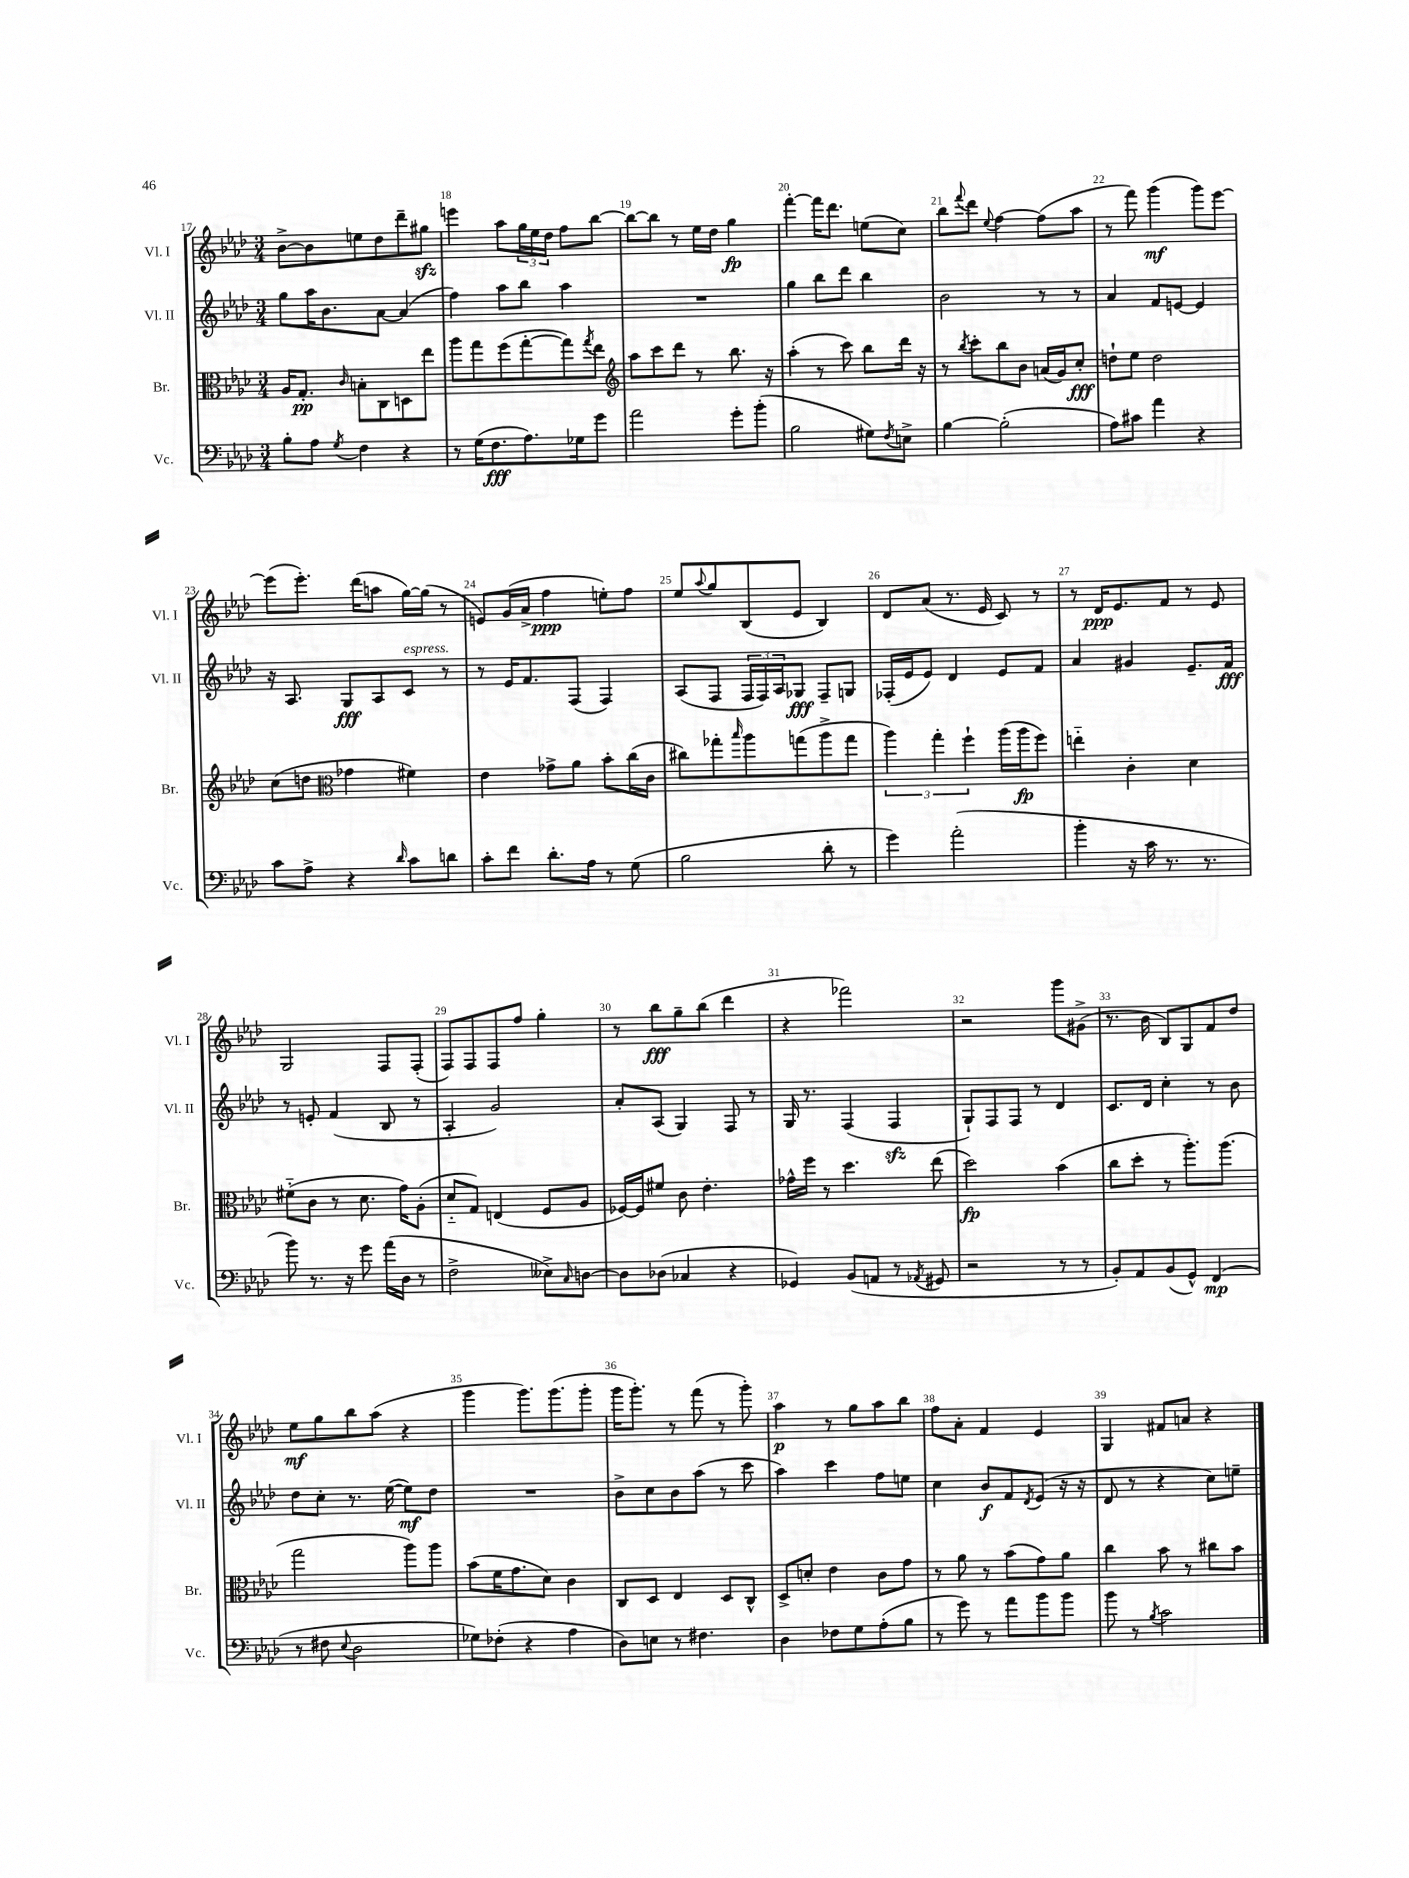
<<
\new StaffGroup <<
\new Staff = "s0" \with { instrumentName = "Vl. I" shortInstrumentName = "Vl. I" } {
    \clef treble \key aes \major \numericTimeSignature \time 3/4
    bes'8~-> bes'8 e''8 des''8 des'''8-- gis''8\sfz |
    e'''4 aes''8 \tuplet 3/2 { g''16 ees''16 des''16 } f''8 bes''8~ |
    bes''8~ bes''8 r8 ees''16 des''16 g''4\fp |
    f'''4~-. f'''16 des'''8. e''8( c''8) |
    bes''8 \appoggiatura { f'''8 } des'''8 \appoggiatura { ees''8 } f''4~ f''8( aes''8 |
    r8 f'''8) g'''4\mf( g'''8) ees'''8~ |
    ees'''8( ees'''8.-.) des'''16( a''8 g''16~) g''16( r8 |
    e'8) g'16( aes'16-> f''4\ppp e''8-.) f''8 |
    ees''8 \appoggiatura { aes''8 } g''8 bes8( ees'8 bes4) |
    des'8 aes'8( r8. ees'16 c'8) r8 |
    r8 des'16\ppp ees'8. f'8 r8 ees'8 |
    g2 f8 f8-.( |
    f8) f8 f8 f''8 g''4-. |
    r8 bes''8\fff g''8-- bes''8( des'''4 |
    r4 fes'''2) |
    r2 g'''8 gis'8->( |
    r8. bes'16 bes8) g8 f'8 des''8 |
    ees''8\mf g''8 bes''8 aes''8( r4 |
    g'''4 g'''8.) g'''8.( g'''8-. |
    g'''16 g'''8.-.) r8 f'''8( r8 g'''8-.) |
    aes''4\p r8 g''8 aes''8 bes''8 |
    f''8 aes'8-. f'4 ees'4 |
    g4 fis'8 a'8 r4 \bar "|." |
}
\new Staff = "s1" \with { instrumentName = "Vl. II" shortInstrumentName = "Vl. II" } {
    \clef treble \key aes \major \numericTimeSignature \time 3/4
    g''8 aes''16 bes'8. aes'8~ aes'4( |
    f''4) aes''8 bes''8 aes''4 |
    R2. |
    g''4 bes''8 des'''8 bes''4 |
    bes'2 r8 r8 |
    aes'4 f'8 e'8~ e'4 |
    r16 aes8. g8\fff aes8 c'8^\markup { \italic "espress." } r8 |
    r8 ees'16 f'8. f8( f4) |
    aes8( f8 \tuplet 3/2 { f16 f16) aes16 } ges8\fff f8-- g8 |
    fes16-.( ees'16 ees'8) des'4 ees'8 f'8 |
    aes'4 gis'4 ees'8.-- f'16\fff |
    r8 e'8-. f'4( bes8 r8 |
    aes4-. g'2) |
    aes'8-. aes8( g4) f8 r8 |
    g16 r8. f4( f4\sfz |
    g8-!) f8 f8 r8 des'4 |
    c'8. des'16 c''4-. r8 bes'8 |
    des''8 c''8-. r8. ees''16~( ees''8\mf) des''8 |
    R2. |
    bes'8-> c''8 bes'8 aes''8( r8 c'''8 |
    aes''4) c'''4 f''8 e''8 |
    c''4 bes'8\f f'8 \acciaccatura { des'8 } ees'8( r16 r16 |
    des'8 r8 r4 c''8) e''8-- \bar "|." |
}
\new Staff = "s2" \with { instrumentName = "Br." shortInstrumentName = "Br." } {
    \clef alto \key aes \major \numericTimeSignature \time 3/4
    aes16 g8.-.\pp \grace { c'16 } b8-. c8 d8 ees''8 |
    aes''8 g''8 f''8( g''8~-. g''8) \acciaccatura { g''8 } ees''8 |
    \clef treble aes''8 c'''8 des'''8 r8 bes''8. r16 |
    aes''4-.( r8 c'''8) bes''8 des'''16 r16 |
    r8 \acciaccatura { bes''8 } c'''8-. bes''8 bes'8 a'16( g'16) c''8-.\fff |
    d''8-! ees''8 d''2 |
    c''8( d''8 \clef alto ges'4 fis'4) |
    ees'4 ges'8-> aes'8 bes'8-. c''16( c'16 |
    cis''8) ges''8-. \grace { bes''16 } aes''8 g''8( aes''8-> g''8 |
    \tuplet 3/2 { aes''4) g''4-. f''4-! } aes''16( aes''16\fp f''8) |
    e''4-_ c'4-. des'4 |
    fis'8-_( c'8 r8 des'8. g'16) aes8-.( |
    des'8-_ g8) e4( f8 aes8 |
    fes16~) fes16 fis'8 c'8 ees'4.-. |
    ges'16-^ f''16 r8 des''4. ees''8( |
    des''2\fp) bes'4( |
    c''8 des''8-. r8 aes''8.-.) aes''8.( |
    g''2 aes''8) aes''8 |
    bes'8( f'16 g'8. des'8) c'4 |
    c8 des8 ees4 des8 c8-^ |
    des8-> d'8-. ees'4 c'8 g'8 |
    r8 aes'8 r8 bes'8( g'8) aes'8 |
    c''4 bes'8 r8 cis''8 bes'8 \bar "|." |
}
\new Staff = "s3" \with { instrumentName = "Vc." shortInstrumentName = "Vc." } {
    \clef bass \key aes \major \numericTimeSignature \time 3/4
    bes8-. aes8 \acciaccatura { g8 } f4 r4 |
    r8 g16( f8.\fff aes8.) ges16 g'8 |
    aes'2 g'8-. bes'8-.( |
    bes2 gis8) \acciaccatura { f8 } e8-> |
    bes4~ bes2-.( |
    aes8) cis'8 aes'4 r4 |
    c'8 aes8-> r4 \grace { des'16 } c'8 d'8 |
    c'8-. f'8 des'8.-. aes16 r8 g8( |
    bes2 des'8-. r8 |
    g'4) aes'2-.( |
    bes'4-. r16 c'16 r8. r8. |
    bes'8) r8. r16 g'8 aes'16( des16 r8 |
    f2-> eeses8->) \grace { c16 } d8~ |
    d8 des8( ces4 r4 |
    ges,4) bes,8( a,8 r8 \acciaccatura { aes,8 } gis,8 |
    r2 r8 r8 |
    bes,8-.) aes,8 bes,8( g,8-^) f,4\mp( |
    r8 fis8 \appoggiatura { ees8 } des2 |
    ges8) fes8-.( r4 aes4 |
    des8) e8 r8 fis4. |
    des4 fes8 g8 aes8-.( bes8 |
    r8 g'8) r8 aes'8 bes'8 bes'8 |
    bes'8 r8 \acciaccatura { bes8 } c'2 \bar "|." |
}
>>
>>
\layout { \context { \Score currentBarNumber = #17 \override BarNumber.break-visibility = ##(#f #t #t) barNumberVisibility = #all-bar-numbers-visible } }
